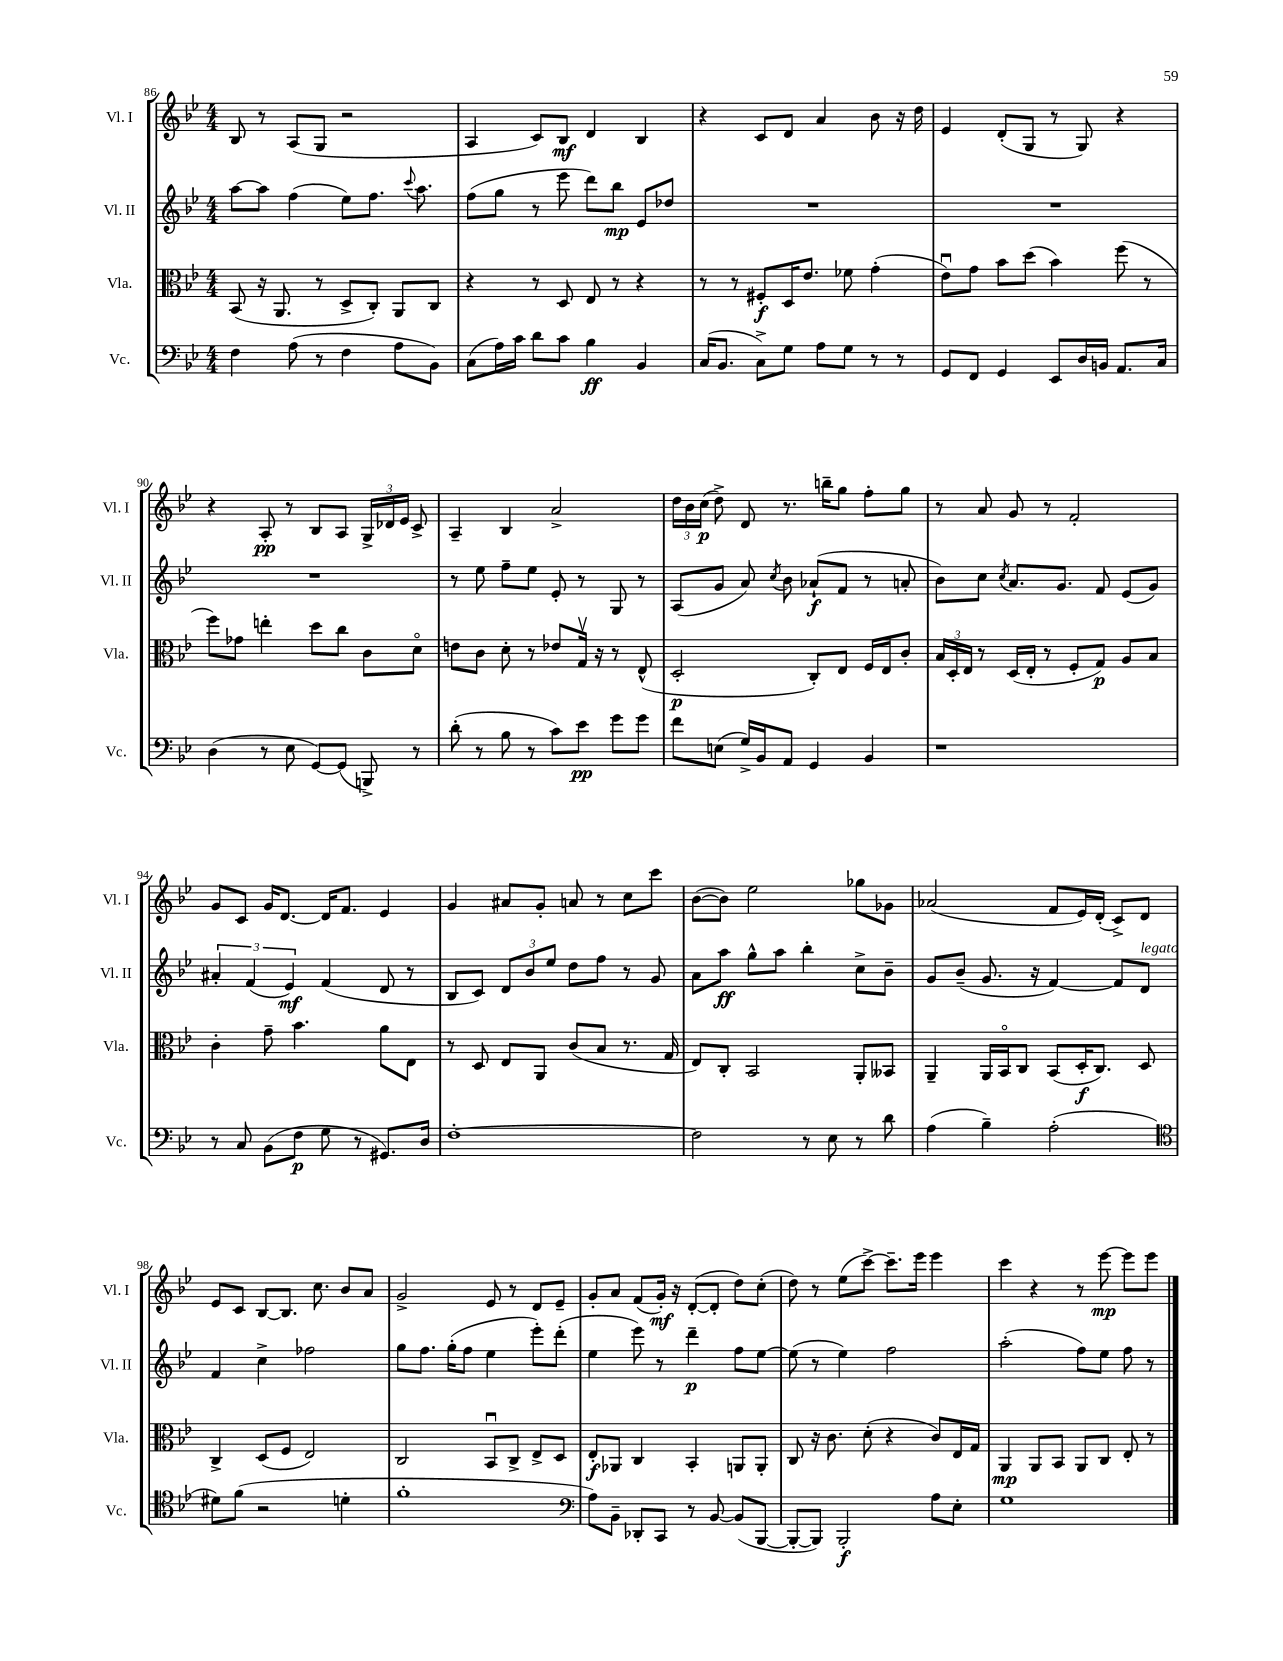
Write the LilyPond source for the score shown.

<<
\new StaffGroup <<
\new Staff = "s0" \with { instrumentName = "Vl. I" shortInstrumentName = "Vl. I" } {
    \clef treble \key bes \major \numericTimeSignature \time 4/4
    \autoBeamOff bes8 r8 a8[( g8] r2 |
    a4 c'8[) bes8]\mf d'4 bes4 |
    r4 c'8[ d'8] a'4 bes'8 r16 d''16 |
    ees'4 d'8[-.( g8] r8 g8) r4 |
    r4 a8-.\pp r8 bes8[ a8] \tuplet 3/2 { g16[-> des'16 ees'16] } c'8-> |
    a4-- bes4 a'2-> |
    \tuplet 3/2 { d''16[ bes'16 c''16]\p( } d''8->) d'8 r8. b''16[-- g''8] f''8[-. g''8] |
    r8 a'8 g'8 r8 f'2-. |
    g'8[ c'8] g'16[ d'8.]~ d'16[ f'8.] ees'4 |
    g'4 ais'8[ g'8]-. a'8 r8 c''8[ c'''8] |
    bes'8[~( bes'8]) ees''2 ges''8[ ges'8] |
    aes'2( f'8[ ees'16) d'16]-.( c'8[->) d'8] |
    ees'8[ c'8] bes8[~ bes8.] c''8. bes'8[ a'8] |
    g'2-> ees'8 r8 d'8[ ees'8]-- |
    g'8[-. a'8] f'8[( g'16]-.\mf) r16 d'8[~-.( d'8]-. d''8[) c''8]-.( |
    d''8) r8 ees''8[( c'''8]~->) c'''8.[-- ees'''16] ees'''4 |
    c'''4 r4 r8 ees'''8~\mp ees'''8[ ees'''8] \bar "|." |
}
\new Staff = "s1" \with { instrumentName = "Vl. II" shortInstrumentName = "Vl. II" } {
    \clef treble \key bes \major \numericTimeSignature \time 4/4
    \autoBeamOff a''8[~ a''8] f''4( ees''8[) f''8.] \appoggiatura { c'''8 } a''8. |
    f''8[( g''8] r8 ees'''8 d'''8[) bes''8]\mp ees'8[ des''8] |
    R1 |
    R1 |
    R1 |
    r8 ees''8 f''8[-- ees''8] ees'8-. r8 g8 r8 |
    a8[( g'8] a'8) \acciaccatura { c''8 } bes'8 aes'8[-!\f( f'8] r8 a'8-. |
    bes'8[) c''8] \acciaccatura { c''8 } a'8.[ g'8.] f'8 ees'8[( g'8]) |
    \tuplet 3/2 { ais'4-. f'4( ees'4\mf) } f'4( d'8 r8 |
    bes8[ c'8]) \tuplet 3/2 { d'8[ bes'8 ees''8] } d''8[ f''8] r8 g'8 |
    a'8[ a''8]\ff g''8[-^ a''8] bes''4-. c''8[-> bes'8]-- |
    g'8[ bes'8]--( g'8. r16 f'4~) f'8[ d'8]^\markup { \italic "legato" } |
    f'4 c''4-> fes''2 |
    g''8[ f''8.] g''16[-.( f''8] ees''4 ees'''8[-.) d'''8]-.( |
    ees''4 ees'''8) r8 d'''4--\p f''8[ ees''8]~ |
    ees''8( r8 ees''4) f''2 |
    a''2-.( f''8[) ees''8] f''8 r8 \bar "|." |
}
\new Staff = "s2" \with { instrumentName = "Vla." shortInstrumentName = "Vla." } {
    \clef alto \key bes \major \numericTimeSignature \time 4/4
    \autoBeamOff bes,8( r16 a,8. r8 d8[-> c8]-.) a,8[ c8] |
    r4 r8 d8 ees8 r8 r4 |
    r8 r8 fis8[-.\f d16 ees'8.] fes'8 g'4-.( |
    ees'8[\downbow) g'8] bes'8[ d''8]( bes'4) f''8( r8 |
    f''8[) ges'8] e''4-. d''8[ c''8] c'8[ d'8]\flageolet |
    e'8[ c'8] d'8-. r8 ees'8[ g16]\upbow r16 r8 ees8-^( |
    d2-.\p c8[-.) ees8] f16[ ees16 c'8]-. |
    \tuplet 3/2 { bes16[ d16-. ees16] } r8 d16[( ees16]-. r8 f8[-. g8]\p) a8[ bes8] |
    c'4-. g'8-- bes'4. a'8[ ees8] |
    r8 d8 ees8[ a,8] c'8[( bes8] r8. g16 |
    ees8[) c8]-. bes,2 a,8[-. beses,8] |
    a,4-- a,16[ bes,16\flageolet c8] bes,8[( d16-.\f c8.]) d8 |
    c4-> d8[( f8] ees2) |
    c2 bes,8[\downbow c8]-> ees8[-> d8] |
    ees8[-.\f aes,8] c4 bes,4-. a,8[ a,8]-. |
    c8 r16 c'8. d'8-.( r4 c'8[) ees16 g16] |
    a,4\mp a,8[ bes,8] a,8[ c8] ees8-. r8 \bar "|." |
}
\new Staff = "s3" \with { instrumentName = "Vc." shortInstrumentName = "Vc." } {
    \clef bass \key bes \major \numericTimeSignature \time 4/4
    \autoBeamOff f4 a8( r8 f4 a8[ bes,8]) |
    c8[( a16) c'16] d'8[ c'8] bes4\ff bes,4 |
    c16[( bes,8.] c8[->) g8] a8[ g8] r8 r8 |
    g,8[ f,8] g,4 ees,8[ d16 b,16] a,8.[ c16] |
    d4( r8 ees8 g,8[~) g,8]( b,,8->) r8 |
    d'8-.( r8 bes8 r8 c'8[) ees'8]\pp g'8[ g'8] |
    f'8[ e8]( g16[->) bes,16 a,8] g,4 bes,4 |
    r1 |
    r8 c8 bes,8[( f8]\p g8 r8 gis,8.[) d16] |
    f1~-. |
    f2 r8 ees8 r8 d'8 |
    a4( bes4--) a2-.( |
    \clef tenor dis'8[) f'8]( r2 d'4-. |
    f'1-. |
    \clef bass a8[) bes,8]-- des,8[-. c,8] r8 bes,8~ bes,8[( bes,,8]~ |
    bes,,8[~-. bes,,8]) bes,,2-.\f a8[ ees8]-. |
    g1 \bar "|." |
}
>>
>>
\layout { \context { \Score currentBarNumber = #86 } }
